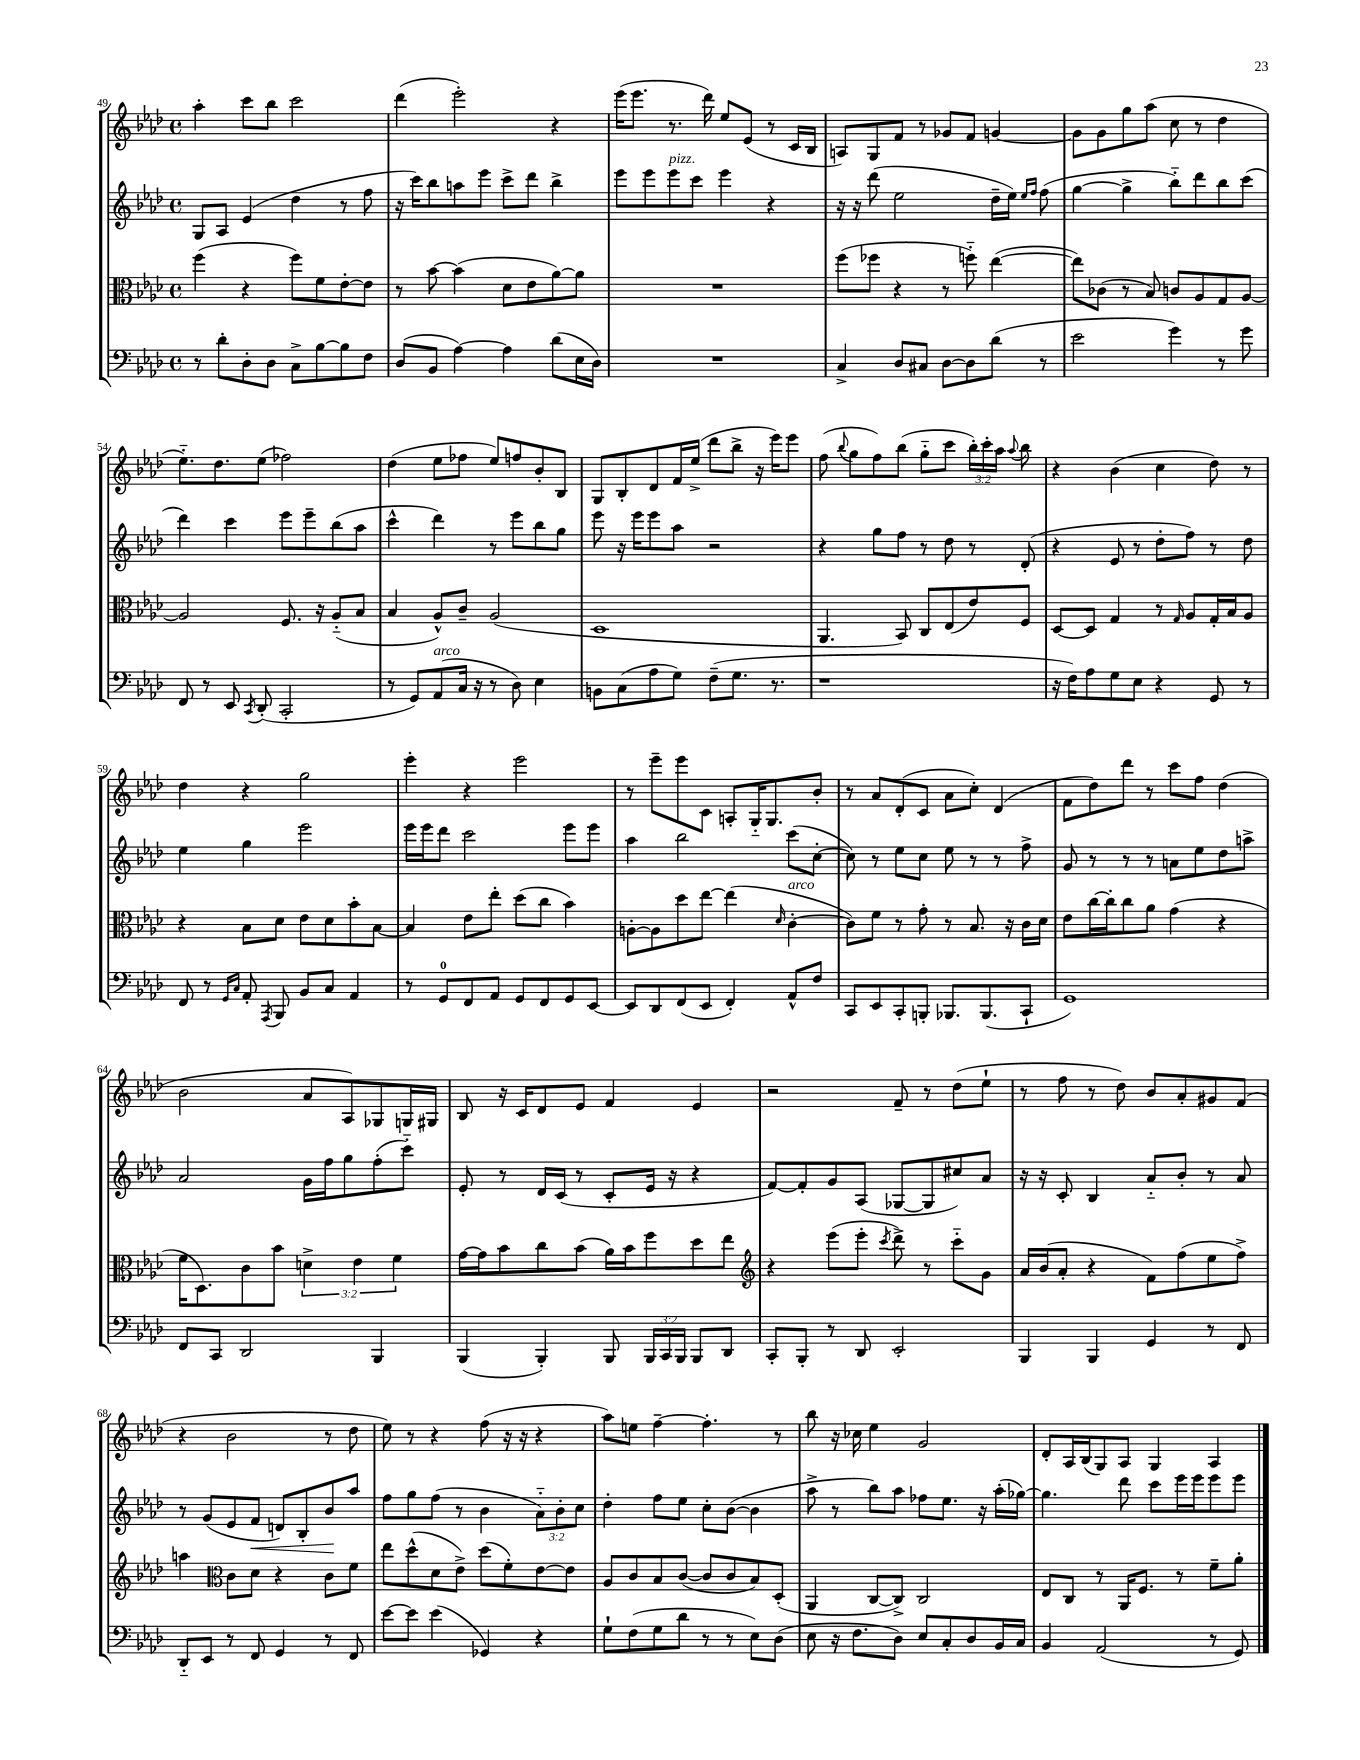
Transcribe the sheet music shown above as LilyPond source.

<<
\new StaffGroup <<
\new Staff = "s0" {
    \clef treble \key aes \major \defaultTimeSignature \time 4/4 \override Staff.TupletNumber.text = #tuplet-number::calc-fraction-text
    \autoBeamOff aes''4-. c'''8[ bes''8] c'''2 |
    des'''4( ees'''2-.) r4 |
    ees'''16[( ees'''8.] r8. des'''16) ees''8[ ees'8]( r8 c'16[ bes16] |
    a8[) g8 f'8] r8 ges'8[ f'8] g'4~ |
    g'8[ g'8 g''8 aes''8]( c''8 r8 des''4 |
    ees''8.[-_) des''8. ees''8]( fes''2) |
    des''4( ees''8[ fes''8] ees''8[) f''8 bes'8-. bes8] |
    g8[ bes8-. des'8 f'16 ees''16]->( des'''8[ bes''8]-> r16 ees'''16[) ees'''8] |
    f''8( \appoggiatura { bes''8 } g''8[ f''8) bes''8]( g''8[-_ c'''8] \tuplet 3/2 { bes''16[-.) c'''16-. aes''16] } \appoggiatura { aes''8 } bes''8 |
    r4 bes'4( c''4 des''8) r8 |
    des''4 r4 g''2 |
    ees'''4-. r4 ees'''2 |
    r8 ees'''8[-- ees'''8 c'8] a8[-. g16-_ g8. bes'8]-. |
    r8 aes'8[ des'8-.( c'8] aes'8[ c''8]-.) des'4( |
    f'8[ des''8) des'''8] r8 c'''8[ f''8] des''4( |
    bes'2 aes'8[ aes8) ges8 g16 gis16] |
    bes8 r16 c'16[ des'8 ees'8] f'4 ees'4 |
    r2 f'8-- r8 des''8[( ees''8]-! |
    r8 f''8 r8 des''8) bes'8[ aes'8-. gis'8 f'8]( |
    r4 bes'2 r8 des''8 |
    ees''8) r8 r4 f''8( r16 r16 r4 |
    aes''8[) e''8] f''4~-- f''4.-. r8 |
    bes''8 r16 ces''16 ees''4 g'2 |
    des'8[-. aes16 bes16( g8) aes8] g4 aes4 \bar "|." |
}
\new Staff = "s1" {
    \clef treble \key aes \major \defaultTimeSignature \time 4/4 \override Staff.TupletNumber.text = #tuplet-number::calc-fraction-text
    \autoBeamOff g8[ aes8] ees'4( des''4 r8 f''8 |
    r16 c'''16[) bes''8 a''8 ees'''8] c'''8[-> des'''8] bes''4-> |
    ees'''8[ ees'''8 ees'''8^\markup { \italic "pizz." } c'''8] ees'''4 r4 |
    r16 r16 des'''8( ees''2 des''16[-- ees''16]) \grace { ees''16[ f''16] } f''8( |
    g''4~ g''4-> bes''8[-_) des'''8 bes''8 c'''8]( |
    des'''4) c'''4 ees'''8[ ees'''8-- bes''8( aes''8] |
    c'''4-^ des'''4) r8 ees'''8[ bes''8 g''8] |
    ees'''8 r16 ees'''16[ ees'''8 aes''8] r2 |
    r4 g''8[ f''8] r8 des''8 r8 des'8-.( |
    r4 ees'8 r8 des''8[-. f''8]) r8 des''8 |
    ees''4 g''4 ees'''2 |
    ees'''16[ ees'''16 des'''8] c'''2 ees'''8[ ees'''8] |
    aes''4 bes''2 c'''8[( c''8]~-. |
    c''8) r8 ees''8[ c''8] ees''8 r8 r8 f''8-> |
    g'8 r8 r8 r8 a'8[ ees''8 des''8 a''8]-> |
    aes'2 g'16[ f''16 g''8 f''8-.( c'''8]-_) |
    ees'8-. r8 des'16[ c'16]( r8 c'8[-. ees'16] r16 r4 |
    f'8[~) f'8-. g'8 aes8]( ges8[~ ges8 cis''8) aes'8] |
    r16 r16 c'8-. bes4 aes'8[-_ bes'8]-. r8 aes'8 |
    r8 g'8[( ees'8 f'8]\< d'8[) bes8-. bes'8\! aes''8] |
    f''8[ g''8 f''8]( r8 bes'4 \tuplet 3/2 { aes'8[-_) bes'8-. c''8] } |
    des''4-. f''8[ ees''8] c''8[-. bes'8]~( bes'4 |
    aes''8-> r8 bes''8[) aes''8] fes''8[ ees''8.] r16 aes''16[-.( ges''16]~) |
    ges''4. des'''8 c'''8[ ees'''16 ees'''16 ees'''8 ees'''8] \bar "|." |
}
\new Staff = "s2" {
    \clef alto \key aes \major \defaultTimeSignature \time 4/4 \override Staff.TupletNumber.text = #tuplet-number::calc-fraction-text
    \autoBeamOff f''4( r4 f''8[) f'8 ees'8~-. ees'8] |
    r8 bes'8~ bes'4( des'8[ ees'8 aes'8~) aes'8] |
    R1 |
    f''8[( fes''8] r4 r8 f''8-_) ees''4~( |
    ees''8[) ces'8]( r8 bes8) c'8[ aes8 g8 aes8]~ |
    aes2 f8. r16 aes8[-_( bes8] |
    bes4 aes8[-^) c'8]-- aes2( |
    des1 |
    aes,4. bes,8) c8[ ees8( ees'8) f8] |
    des8[~ des8] g4 r8 \grace { g16 } aes8[ g16-. bes16 aes8] |
    r4 bes8[ des'8] ees'8[ des'8 bes'8-. bes8]~ |
    bes4 ees'8[ ees''8]-. des''8[( c''8] bes'4) |
    a8[~-. a8 des''8 ees''8]~ ees''4( \grace { des'16 } c'4~-.^\markup { \italic "arco" } |
    c'8[) f'8] r8 g'8-. r8 bes8. r16 c'16[ des'16] |
    ees'8[ c''16~ c''16-. c''8 aes'8] g'4( r4 |
    f'16[ des8.) c'8 bes'8] \tuplet 3/2 { d'4-> ees'4 f'4 } |
    g'16[~ g'16 bes'8 c''8 bes'8]( aes'16[) bes'16 f''8 des''8 ees''8] |
    \clef treble r4 ees'''8[( ees'''8]-. \acciaccatura { c'''8 } des'''8->) r8 c'''8[-_ g'8] |
    aes'16[ bes'16( aes'8]-. r4 f'8[) f''8( ees''8 f''8]->) |
    a''4 \clef alto c'8[ des'8] r4 c'8[ f'8] |
    ees''8[ des''8-^( des'8 ees'8]->) des''8[( f'8-.) ees'8~ ees'8] |
    aes8[ c'8 bes8 c'8]~( c'8[ c'8 bes8) des8]-.( |
    aes,4 c8[~ c8]->) c2 |
    ees8[ c8] r8 aes,16[ f8.] r8 f'8[-- aes'8]-. \bar "|." |
}
\new Staff = "s3" {
    \clef bass \key aes \major \defaultTimeSignature \time 4/4 \override Staff.TupletNumber.text = #tuplet-number::calc-fraction-text
    \autoBeamOff r8 des'8[-. des8-. des8] c8[-> bes8~ bes8 f8] |
    des8[( bes,8] aes4~) aes4 des'8[( ees16 des16]) |
    R1 |
    c4-> des8[ cis8] des8[~ des8 des'8]( r8 |
    ees'2 g'4) r8 g'8 |
    f,8 r8 ees,8 \acciaccatura { c,8 } des,8-.( c,2-. |
    r8 g,8[) aes,8^\markup { \italic "arco" }( c16] r16 r8 des8) ees4 |
    b,8[ c8( aes8 g8]) f8[--( g8.] r8. |
    r1 |
    r16 f16[) aes8 g8 ees8] r4 g,8 r8 |
    f,8 r8 \grace { g,16[ c16] } aes,8-. \acciaccatura { aes,,8 } bes,,8 bes,8[ c8] aes,4 |
    r8 g,8[-0 f,8 aes,8] g,8[ f,8 g,8 ees,8]~ |
    ees,8[ des,8 f,8( ees,8] f,4-.) aes,8[-^ f8] |
    c,8[ ees,8 c,8-. b,,8]-. bes,,8.[ bes,,8.( c,8]-! |
    g,1) |
    f,8[ c,8] des,2 bes,,4 |
    bes,,4( bes,,4-.) bes,,8 \tuplet 3/2 { bes,,16[ c,16 bes,,16] } bes,,8[ des,8] |
    c,8[-. bes,,8]-. r8 des,8 ees,2-. |
    bes,,4 bes,,4 g,4 r8 f,8 |
    des,8[-_ ees,8] r8 f,8 g,4 r8 f,8 |
    ees'8[~ ees'8] ees'4( ges,4) r4 |
    g8[-! f8( g8 des'8] r8 r8 ees8[) des8]( |
    ees8 r16 f8.[ des8]) ees8[ c8-. des8 bes,16 c16] |
    bes,4 aes,2( r8 g,8) \bar "|." |
}
>>
>>
\layout { \context { \Score currentBarNumber = #49 } }
